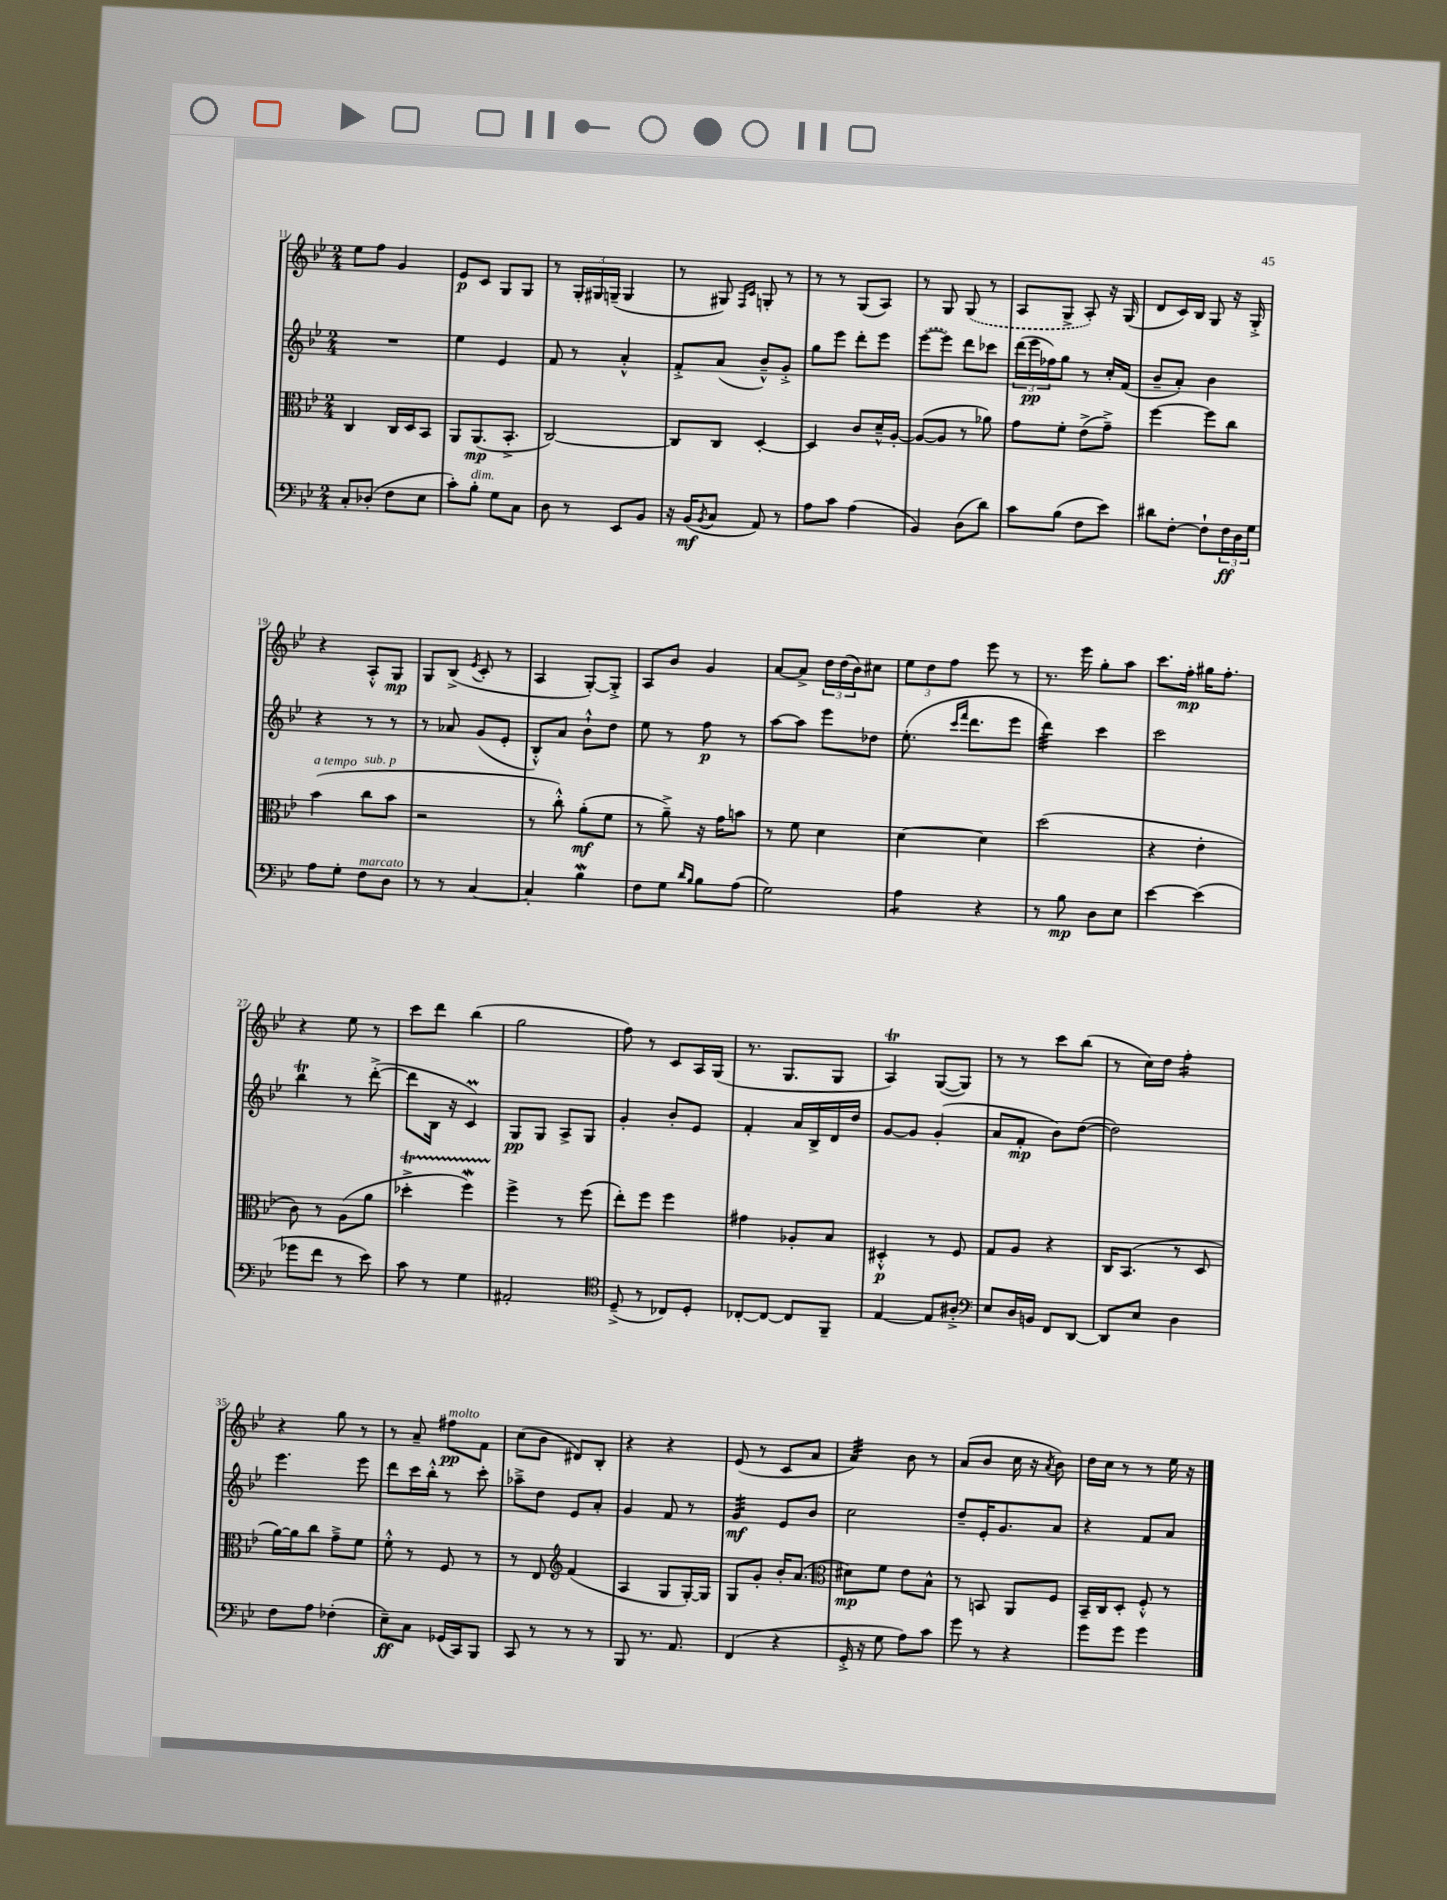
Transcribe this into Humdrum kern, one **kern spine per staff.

**kern	**kern	**kern	**kern
*staff4	*staff3	*staff2	*staff1
*clefF4	*clefC3	*clefG2	*clefG2
*k[b-e-]	*k[b-e-]	*k[b-e-]	*k[b-e-]
*M2/4	*M2/4	*M2/4	*M2/4
8C'	4C	2r	8ee-
(8D-'	.	.	8ff
8F	16C	.	4g
.	16D	.	.
8E-	8BB-	.	.
=	=	=	=
8c')	8AA	4ee-	8e-
8B-'	(8.AA	.	8c
8G	.	4e-	8G
.	8.BB-'^	.	.
8C	.	.	8G
=	=	=	=
8D	[2C)	8f	8r
8r	.	8r	24G'
.	.	.	24G#
.	.	.	(24G~
8EE-	.	4a'^^	4G
8BB-	.	.	.
=	=	=	=
16r	8C]	8f'^	8r
(16BB-	.	.	.
8qBB-	.	.	.
8C	8C	(8a	8G#)
.	.	.	16qqF
.	.	.	16qqc
8AA)	[4D'	8b-~^^)	8G'
8r	.	8g'^	8r
=	=	=	=
8A	4D]	8gg	8r
8c	.	8eee-	8r
(4A	8c	8ddd'	(8G
.	16d~^^	8eee-	8A)
.	[16A'	.	.
=	=	=	=
4BB-)	(8A_	([8eee-	8r
.	8A]	8eee-])	8G
(8D	8r	8ddd	(8G
8d)	8a-)	8ccc-	8r
=	=	=	=
8c	8g	(24ddd	8A
.	.	24eee-	.
.	.	24ff-)	.
(8B-	8f'	8gg	8G^
8F	(8e-^	8r	8A')
8e-)	8g~^)	16cc'	16r
.	.	(16f	(16G
=	=	=	=
8d#	[4ff	8b-~	8d
[8F'	.	8a')	16c)
.	.	.	16B-
8F`]	8ff]	4b-	8G
24F	8cc	.	16r
24D	.	.	.
.	.	.	16G'^
24G	.	.	.
=	=	=	=
8A	(4b-	4r	4r
8G'	.	.	.
8F	8cc	8r	8A'^^
8D	8b-	8r	8G
=	=	=	=
8r	2r	8r	8G
8r	.	8a-	(8B-^
.	.	.	8qe-
[4C	.	(8g	8c'
.	.	8e-'	8r
=	=	=	=
4C']	8r	8B-'^^)	4A
.	8cc'^^)	8a	.
4B-	(8a'	8b-`^^	[8G')
.	8f	8dd	8G'^]
=	=	=	=
8F	8r	8ee-	8A
8G	8a~^)	8r	8b-
16qqd	.	.	.
16qqB-	.	.	.
8B-	16r	8ff	4g
.	16g	.	.
(8A	8b	8r	.
=	=	=	=
2G)	8r	[8aa	[8a
.	8f	8aa]	8a^]
.	4d	8eee-	24dd
.	.	.	(24dd
.	.	.	24b-)
.	.	8dd-	8cc#
=	=	=	=
4A	[4d	(8.ee-'	12ee-
.	.	.	12dd
.	.	.	12ff
.	.	16qqccc	.
.	.	16qqfff	.
.	.	8.ddd	.
4r	4d]	.	8eee-
.	.	8eee-	8r
=	=	=	=
8r	(2dd	4ddd)	8.r
8B-	.	.	.
.	.	.	16eee-
8D	.	4ccc	8gg'
8E-	.	.	8aa
=	=	=	=
[4e-	4r	2ccc	8.ccc
.	.	.	16ff'
(4e-]	4e-'	.	16gg#
.	.	.	8.ff'
=	=	=	=
8g-	8c)	4bb-	4r
8f	8r	.	.
8r	(8A	8r	8ee-
8e-)	8a	([8ddd'^	8r
=	=	=	=
8c	4dd-'^	8ddd]	8ccc
8r	.	16B-	8ddd
.	.	16r	.
4G	4ff)	4c)	(4bb-
=	=	=	=
2AA#'	4ff^	8G	2gg
.	.	8G	.
.	8r	8A^	.
.	(8ff	8G	.
=	=	=	=
*clefC4	*	*	*
(8D~^	8ee-')	4g'	8ff)
8r	8ff	.	8r
8C-)	4ff	8b-'	8c
8D'	.	8e-	16A
.	.	.	(16G
=	=	=	=
[8C-'	4g#	4f'	8.r
8C-_	.	.	.
.	.	.	8.G
8C-]	8A-'	16a	.
.	.	16B-^	.
8FF~	8B-	16d	8G
.	.	16dd	.
=	=	=	=
[4E-	4D#'^^	[8g	4A)
.	.	8g]	.
8E-]	8r	(4g'	([8G
8A#'^	8F	.	8G])
=	=	=	=
*clefF4	*	*	*
8E-	8G	8a	8r
16D	8A	8f'	8r
16BB	.	.	.
8FF	4r	8b-)	8ccc
[8DD	.	([8dd	(8bb-
=	=	=	=
8DD]	16C	2dd])	8r
.	(8.BB-	.	.
8E-	.	.	16cc)
.	.	.	16dd
4D	8r	.	4ff'
.	8D	.	.
=	=	=	=
8F	[16a)	4.eee-	4r
.	16a]	.	.
8A	8cc	.	.
(4F-'	8g~^	.	8gg
.	8f	8eee-	8r
=	=	=	=
8E-~)	8f'^^	8ddd	8r
8C	8r	16ccc	8a~
.	.	16bb-'^^	.
(16GG-	8F	8r	8ff#
16CC)	.	.	.
8BBB-	8r	8ccc'	8f
=	=	=	=
8CC	8r	8aa-~^	(8cc
8r	8E-	8dd	8b-
*	*clefG2	*	*
8r	(4f	8e-	8d#)
8r	.	8a'	8B-'
=	=	=	=
8BBB-	4A	4g	4r
8.r	.	.	.
.	8G	8f	4r
8.AA	.	.	.
.	[16G')	8r	.
.	16G]	.	.
=	=	=	=
(4FF	8G	4g	(8e-
.	8g'	.	8r
4r	16b-'	8e-	8c
.	(8.a	.	.
.	.	8b-	8a
=	=	=	=
*	*clefC3	*	*
16GG'^	8d#)	2cc	4a)
16r	.	.	.
8G	8f	.	.
8A)	8e-	.	8b-
8c	8B-^^	.	8r
=	=	=	=
8g	8r	8dd~	(8a
8r	8BB	16e-'	8b-
.	.	8.g	.
4r	8AA	.	16cc
.	.	.	16r
.	.	.	8qa
.	8F	8a	8b-)
=	=	=	=
8g	16BB-~	4r	16dd
.	16C	.	16cc
8g	8D'	.	8r
4g	8F'^^	8f	8r
.	8r	8a	16ee-
.	.	.	16r
==	==	==	==
*-	*-	*-	*-
